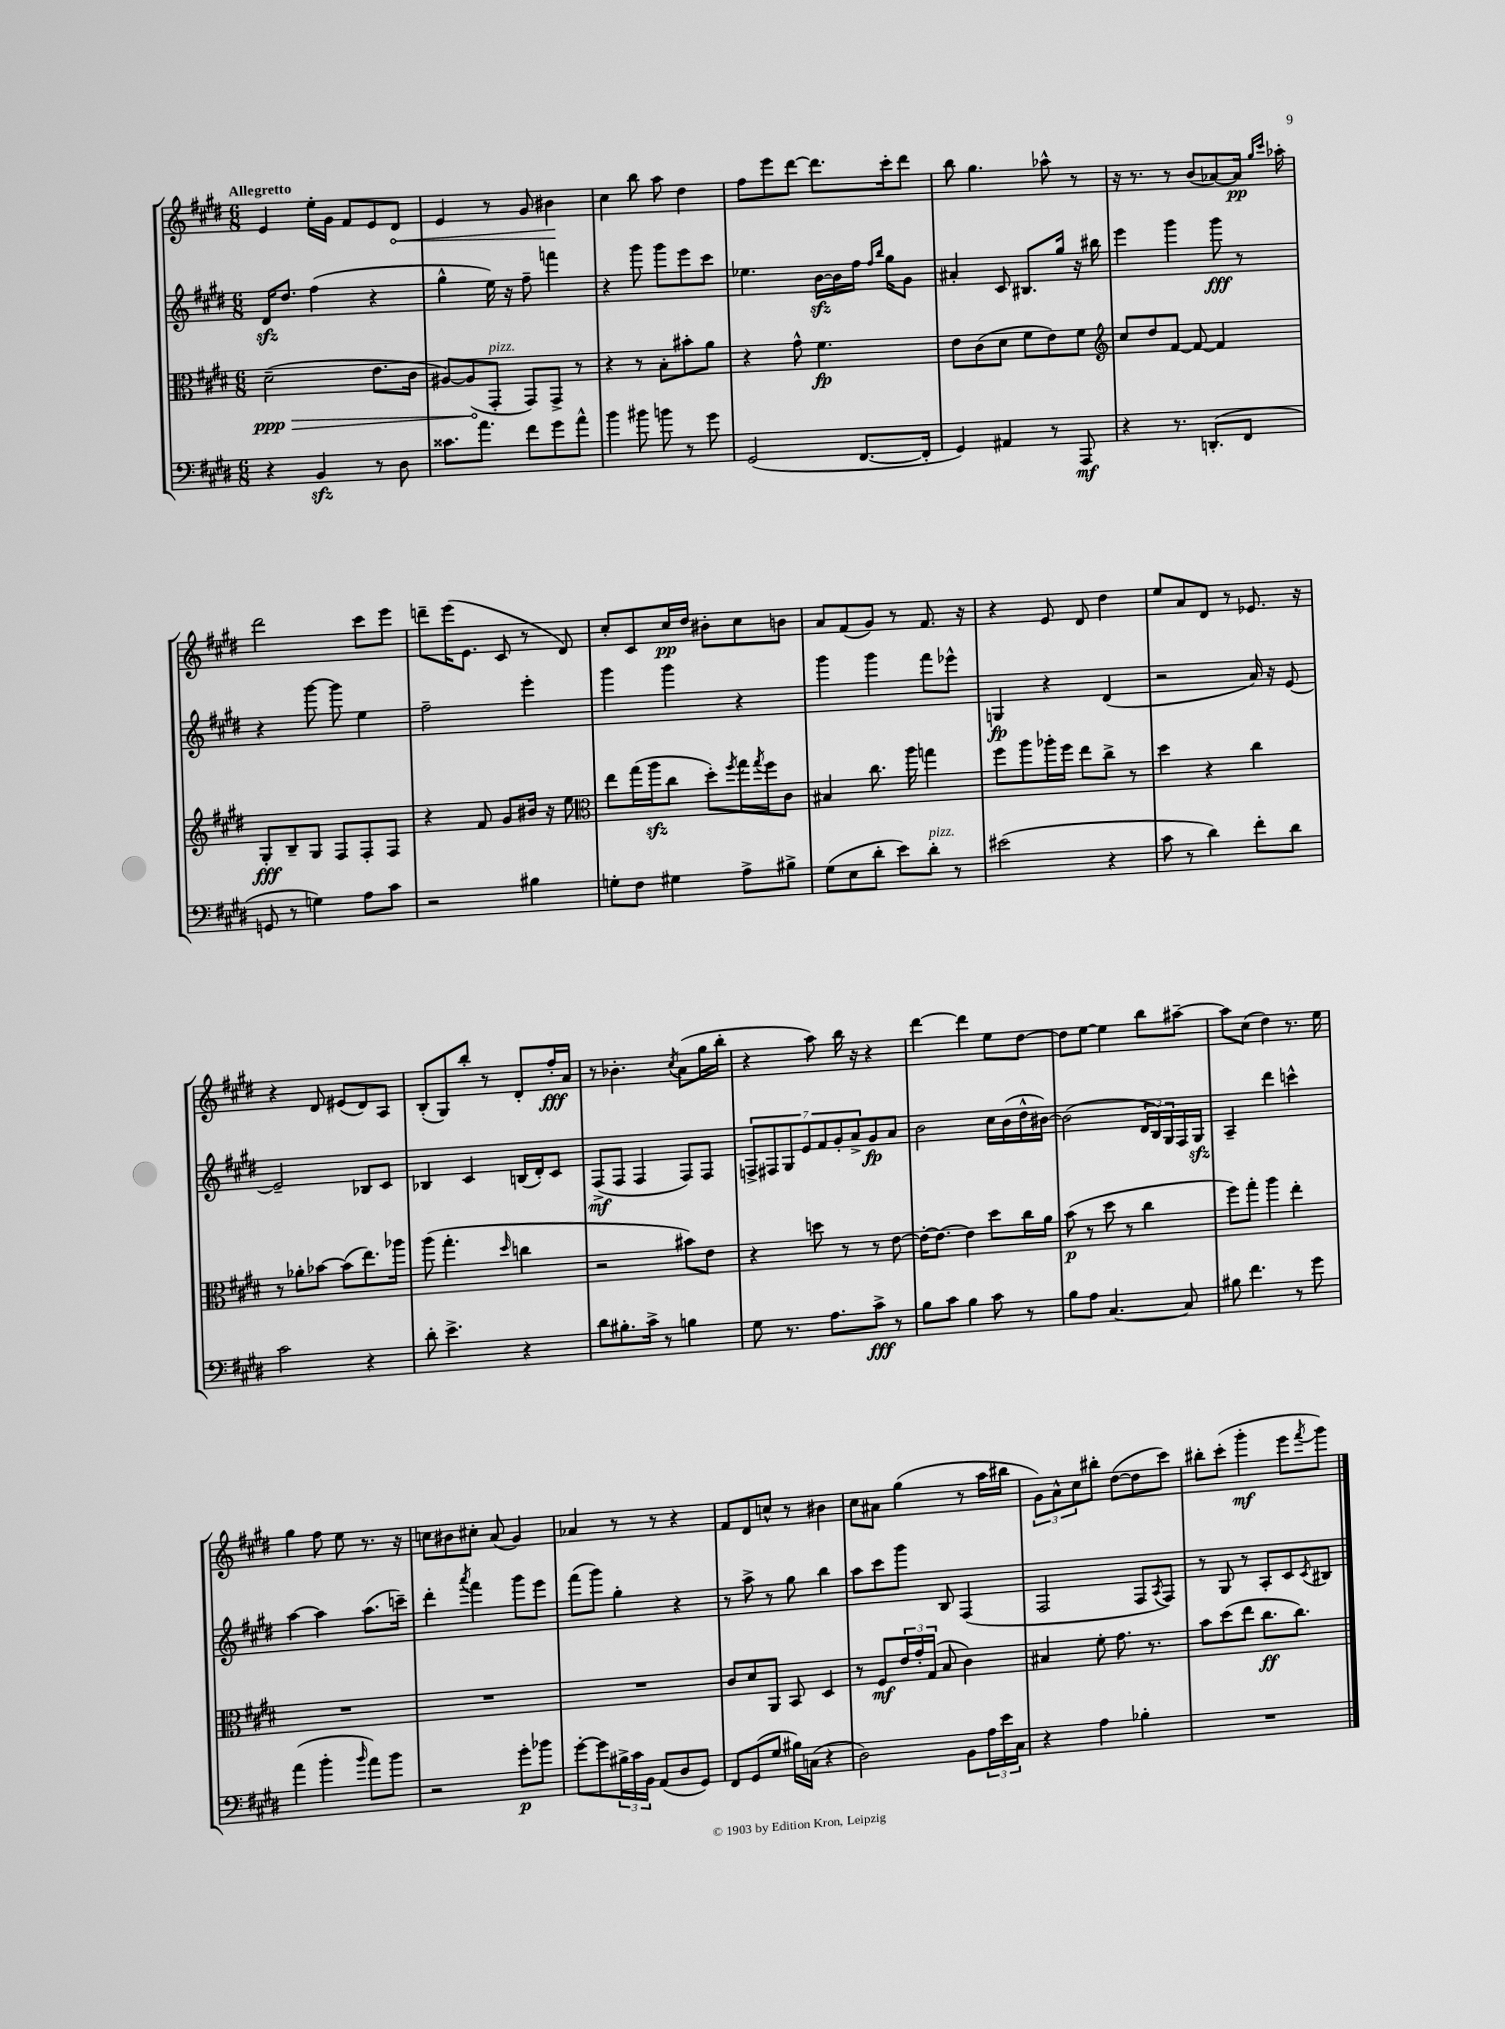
<<
\new StaffGroup <<
\new Staff = "s0" {
    \clef treble \key e \major \numericTimeSignature \time 6/8 \tempo "Allegretto"
    e'4 e''16-. gis'16 fis'8 e'8 \once \override Hairpin.circled-tip = ##t dis'8\< |
    e'4 r8 gis'8 bis'4\! |
    cis''4 b''8 a''8 dis''4 |
    fis''8 e'''8 dis'''8~ dis'''8. cis'''16-. dis'''8 |
    b''8 gis''4. aes''8-^ r8 |
    r16 r8. r8 b'8( aes'8~) aes'16\pp \grace { gis''16 cis'''16 } aes''16-. |
    dis'''2 cis'''8 e'''8 |
    d'''8-- e'''16( e'8. cis'8 r8 dis'8) |
    cis''8-. cis'8 cis''16\pp dis''16 bis'8-. cis''8 b'8 |
    a'8 fis'8( gis'8) r8 fis'8. r16 |
    r4 e'8 dis'8 dis''4 |
    e''8 a'8 dis'8 r8 ees'8. r16 |
    r4 dis'8 eis'8( dis'8) a8 |
    b8-.( gis8) b''8-. r8 dis'8-. fis''16-.\fff a'16 |
    r8 bes'4.-. \acciaccatura { cis''8 } a'8( gis''16 b''16-. |
    r4 a''8) b''16 r16 r4 |
    dis'''4~ dis'''4 e''8 dis''8~ |
    dis''8 e''8~ e''4 b''8 ais''8~-- |
    ais''8 cis''8( dis''4) r8. e''16 |
    gis''4 fis''8 e''8 r8. r16 |
    c''8 bis'8 cis''8-. a'8( gis'4) |
    aes'4 r8 r8 r4 |
    fis'8 dis'8 c''8-^ r8 bis'4 |
    cis''8 ais'8 gis''4( r8 a''16 bis''16 |
    \tuplet 3/2 { gis'8) a'8-^ cis''8 } bis''8-. dis''8~( dis''8 cis'''8) |
    bis''8-. cis'''8-.( gis'''4-.\mf e'''8 \acciaccatura { fis'''8 } gis'''8) \bar "|." |
}
\new Staff = "s1" {
    \clef treble \key e \major \numericTimeSignature \time 6/8
    dis'16\sfz dis''8. fis''4( r4 |
    gis''4-^ e''16) r16 fis''8-- f'''4 |
    r4 gis'''8 gis'''8 e'''8 cis'''8 |
    ees''4. b'16~\sfz b'16 fis''16 \grace { fis''16 b''16 } gis''16 gis'8 |
    ais'4-. cis'8 bis8. gis''16 r16 bis''16 |
    e'''4 gis'''4 gis'''8\fff r8 |
    r4 gis'''8~ gis'''8 e''4 |
    fis''2-- e'''4-. |
    gis'''4 gis'''4 r4 |
    gis'''4 gis'''4 fis'''8 ees'''8-^ |
    g4\fp r4 dis'4( |
    r2 a'16) r16 e'8~ |
    e'2-- bes8 cis'8 |
    bes4 cis'4 b16( dis'16-.) cis'8 |
    fis8->\mf( fis8 fis4 fis8) fis8 |
    \tuplet 7/4 { f8-> fis8 gis8 e'8 fis'8 gis'8-. a'8-> } gis'8\fp a'8 |
    b'2 cis''16 b'16( dis''16-^ bis'16~) |
    bis'2( \tuplet 3/2 { dis'16 b16) gis16 } fis16 gis16\sfz |
    a4-- dis'''4 c'''4-^ |
    a''4~ a''4 a''8.( c'''16--) |
    dis'''4-. \acciaccatura { a'''8 } fis'''4 gis'''8 e'''8 |
    fis'''8( gis'''8) gis''4-. r4 |
    r8 a''8-> r8 gis''8 b''4 |
    a''8 cis'''8 gis'''8 b8 fis4( |
    fis2 fis8 \acciaccatura { a8 } fis8) |
    r8 gis8 r8 a8-. cis'8 \acciaccatura { cis'8 } bis8 \bar "|." |
}
\new Staff = "s2" {
    \clef alto \key e \major \numericTimeSignature \time 6/8
    \once \override Hairpin.circled-tip = ##t dis'2--\ppp\>( e'8. cis'16 |
    ais8~) ais8\!( gis,8-.^\markup { \italic "pizz." } gis,8) gis,8-> r8 |
    r4 r8 b8-. bis'8-. a'8 |
    r4 gis'8-^ fis'4.\fp |
    e'8 cis'8( dis'8 fis'8 e'8) fis'8 |
    \clef treble cis''8 dis''8 fis'8~ fis'8~ fis'4 |
    gis8-.\fff b8-- gis8 fis8 fis8-. fis8 |
    r4 fis'8 gis'8 bis'16 r16 e''8 |
    \clef alto e''8 gis''16( a''16\sfz cis''8 dis''8-.) \acciaccatura { fis''8 } gis''16 \acciaccatura { gis''8 } fis''16 cis'8 |
    bis4 cis''8. a''16 g''4 |
    fis''8 a''8 aes''16-. fis''16 e''8 cis''8-> r8 |
    dis''4 r4 cis''4 |
    r8 aes'8-. bes'8~ bes'8( e''8.) aes''16 |
    a''8( gis''4.-. \grace { dis''16 } c''4 |
    r2 bis'8) e'8 |
    r4 d''8 r8 r8 e'8~ |
    e'16~-. e'8.~ e'4 dis''8 cis''16 a'16 |
    b'8\p( r8 dis''8 r8 cis''4 |
    fis''8) gis''8-. a''4 e''4-. |
    R2. |
    R2. |
    R2. |
    cis'8 dis'8 a,8 b,8 dis4 |
    r8 fis8\mf \tuplet 3/2 { e'16 gis'16-. gis16( } b8 cis'4) |
    bis4 fis'8-. gis'8. r8. |
    b'8 dis''8( e''8 cis''8.\ff cis''8.) \bar "|." |
}
\new Staff = "s3" {
    \clef bass \key e \major \numericTimeSignature \time 6/8
    r4 b,4\sfz r8 dis8 |
    cisis'8. a'8. fis'8 gis'8 a'8-^ |
    b'4 bis'8 b'8 r8 gis'8 |
    gis,2( fis,8.~ fis,16-. |
    gis,4) ais,4 r8 a,,8\mf |
    r4 r8. d,8.-.( fis,8 |
    g,8 r8 g4) a8 cis'8 |
    r2 bis4 |
    g8-. fis8 gis4 a8-> bis8-> |
    gis8( e8 dis'8-. e'8) dis'8-.^\markup { \italic "pizz." } r8 |
    eis'2( r4 |
    cis'8 r8 dis'4) fis'8-. dis'8 |
    cis'2 r4 |
    dis'8-. e'4.-> r4 |
    dis'8 bis8.-. cis'16-> r8 b4 |
    gis8 r8. a8. cis'8->\fff r8 |
    b8 cis'8 b4 cis'8 r8 |
    b8 a8 cis4.~ cis8 |
    bis8 fis'4. r8 gis'8 |
    a'4( b'4-. \grace { b'16 } a'8) b'8 |
    r2 gis'8-.\p bes'8 |
    gis'8~-. gis'8 \tuplet 3/2 { bis16-> cis'16 b,16 } a,8( dis8 gis,8) |
    fis,8 gis,8( gis8 bis16) c16( r4 |
    dis2) b,8 \tuplet 3/2 { a16 e'16 cis16 } |
    r4 a4 bes4-. |
    R2. \bar "|." |
}
>>
>>
\layout { \context { \Score \remove "Bar_number_engraver" } }
